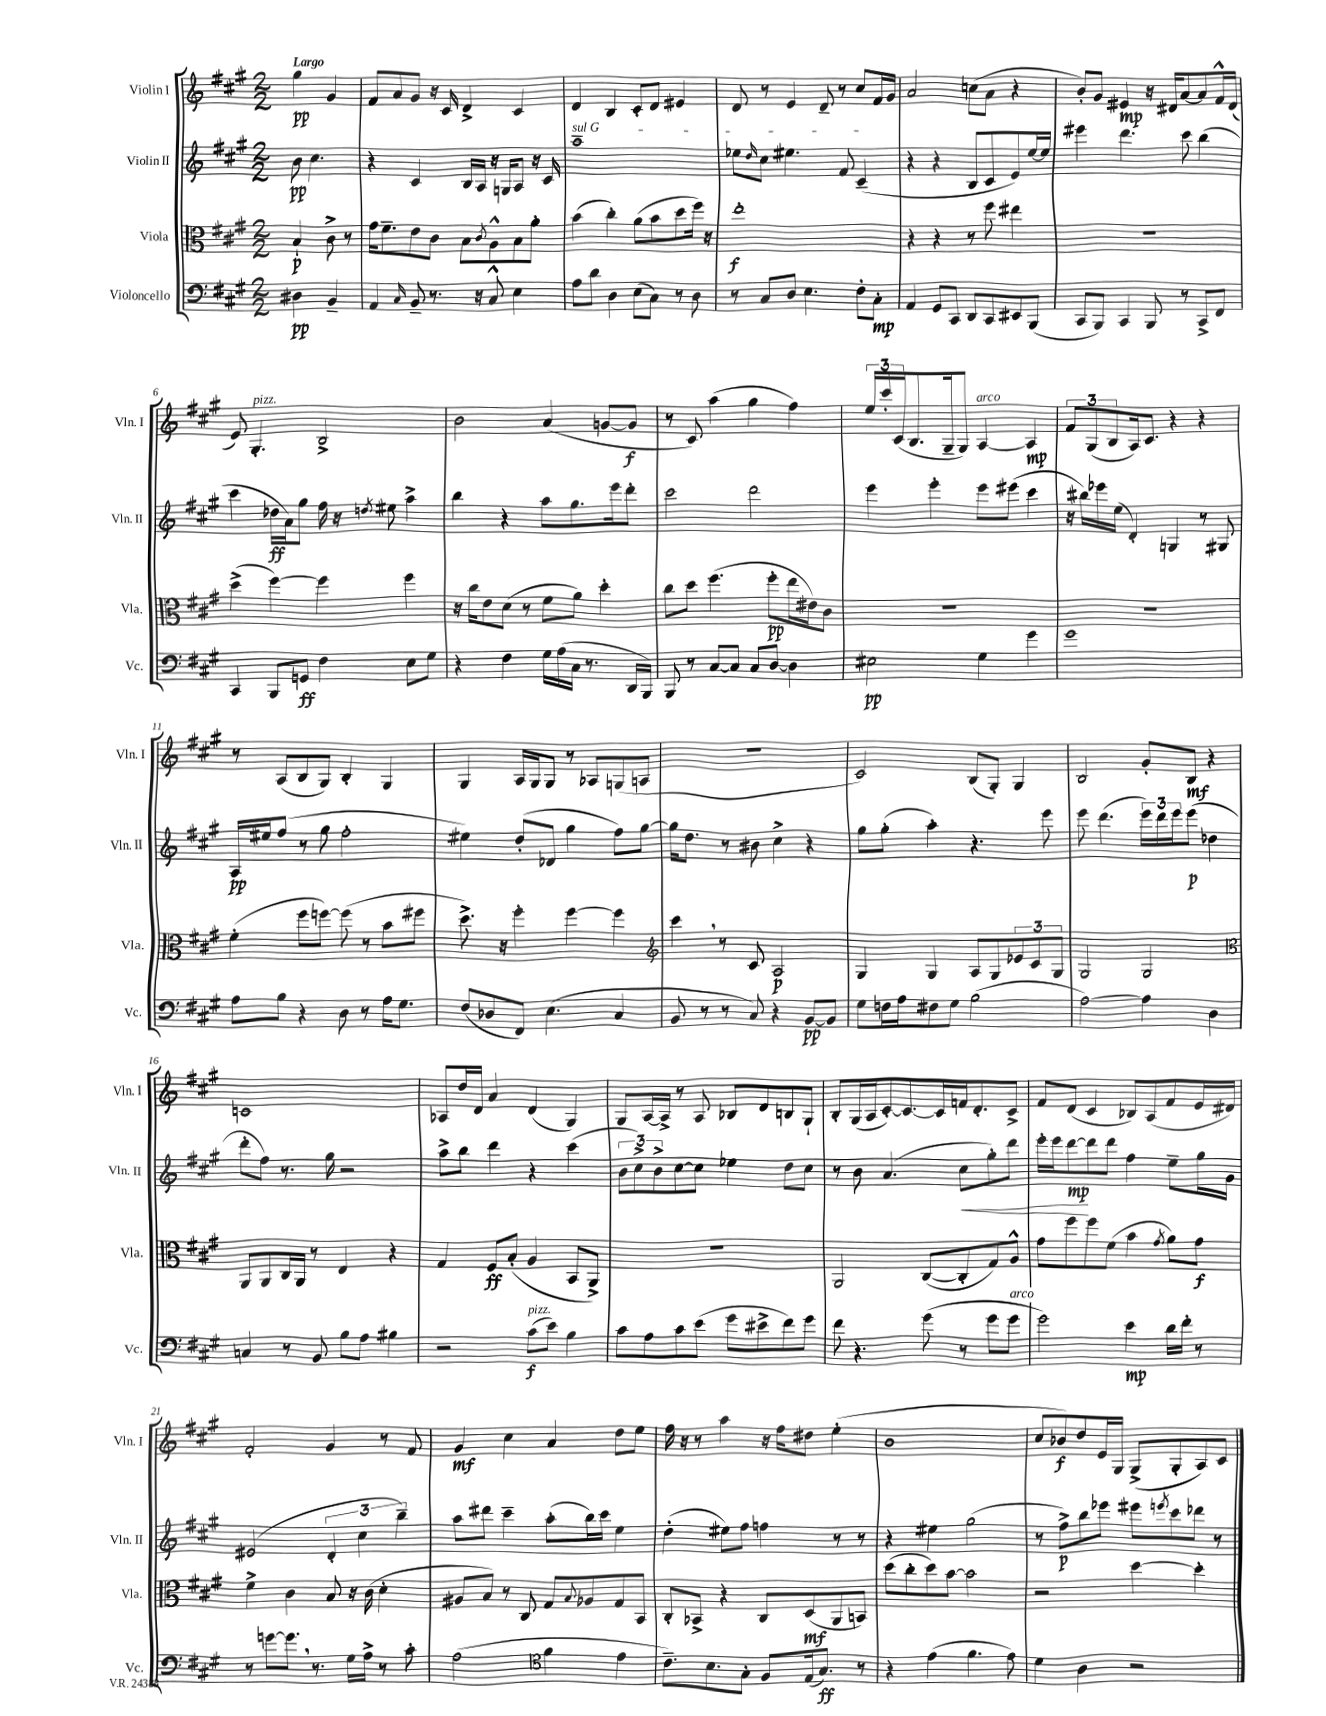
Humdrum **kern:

**kern	**kern	**kern	**kern
*staff4	*staff3	*staff2	*staff1
*clefF4	*clefC3	*clefG2	*clefG2
*k[f#c#g#]	*k[f#c#g#]	*k[f#c#g#]	*k[f#c#g#]
*M2/2	*M2/2	*M2/2	*M2/2
4D#\	4B`/	8b\	4gg#\
.	.	4.cc#\	.
4BB~/	8c#^\	.	4g#/
.	8r	.	.
=	=	=	=
4AA/	16g#\LK	4r	8f#/L
.	8.f#~\	.	.
.	.	.	8a/
16qqC#/	.	.	.
8BB~/	8e\	4c#/	8g#/J
8.r	8c#\J	.	16r
.	.	.	16c#/
.	8B\L	16B/LL	4d^/
16r	.	16A/JJ	.
.	8qc#/	.	.
8C#^^/	8A^^\	16r	.
.	.	16G/LK	.
4E\	8B\	8A/J	4c#/
.	8a'\J	16r	.
.	.	16c#/	.
=	=	=	=
8A\L	(4b\	1aa~	4d/
8d\J	.	.	.
4D\	4cc#'\)	.	4B/
(8E\L	(8a\L	.	8c#'/L
8C#\J)	8b\	.	8d/J
8r	8dd\	.	4e#/
8D\	16ff#\Jk)	.	.
.	16r	.	.
=	=	=	=
8r	1ee'	8ee-\L	8d/
.	.	16qqdd/	.
8C#/L	.	8cc#\J	8r
8D/J	.	4.ee#\	4e/
4.E\	.	.	.
.	.	.	8d~/
.	.	8f#/	8r
8F#'\L	.	(4c#~/	8cc#/L
8C#'\J	.	.	16f#/L
.	.	.	16g#/JJ
=	=	=	=
4AA/	4r	4r	2a/
8GG#/L	4r	4r	.
8CC#/J	.	.	.
8DD/L	8r	8B/L	(8cc\L
8CC#/	8ff#\	8c#/	8a\J
8EE#/	4ee#\	8e/)	4r
(8BBB/J	.	[16ee/L	.
.	.	16ee/]JJ	.
=	=	=	=
8CC#/L	1r	4eee#\	8b'/L)
8BBB/J)	.	.	8g#/J
4CC#/	.	4.ddd\	4e#/
8BBB/	.	.	16r
.	.	.	16d#/LK
8r	.	8ccc#\	[8a/
8CC#^/L	.	(4bb\	8a/]
8FF#/J	.	.	16f#^^/L
.	.	.	(16d#/JJ
=	=	=	=
4CC#/	(4dd^\	4ccc#\	8e/)
.	.	.	4.G#'/
8BBB/L	[4ff#\)	16dd-\LL	.
.	.	16a\J)	.
8GG/J	.	8gg#\J	.
4F#\	4ff#\]	16ff#\	2B^/
.	.	16r	.
.	.	8qdd/	.
.	.	8ee#\	.
8E\L	4ff#\	4aa^\	.
8G#\J	.	.	.
=	=	=	=
4r	16r	4bb\	2b\
.	16cc#\LK	.	.
.	8e\	.	.
4F#\	(8d\J	4r	.
.	8r	.	.
16G#\LL	8f#\L	8aa\L	(4a/
(16A\	.	.	.
16C#\JJ	8a\J)	8.gg#\	.
8.r	.	.	.
.	4dd'\	.	[8g/L
.	.	16eee\k	.
16DD/LL	.	8ddd'\J	8g/]J
16BBB/JJ)	.	.	.
=	=	=	=
8BBB/	8cc#\L	2ccc#\	8r
8r	8dd\J	.	8c#/)
[8C#/L	(4.ff#\	.	(4aa\
8C#/]J	.	.	.
8C#/L	.	2ddd\	4gg#\
[8D/J	8ff#'\L	.	.
4D\]	16ee\L	.	4ff#\)
.	16e#\J)	.	.
.	8c#\J	.	.
=	=	=	=
2E#\	1r	4eee\	24ee/LL
.	.	.	24ccc#'/
.	.	.	(24c#/J
.	.	.	8.B/
.	.	4eee'\	.
.	.	.	16G#~/k
.	.	.	8G#/J)
4G#\	.	8eee\L	[4A/
.	.	(8eee#\J	.
4g#\	.	4ccc#\	4A/]
=	=	=	=
1g#	1r	16r	12f#/L
.	.	16bb#\LL)	.
.	.	.	(12G#/
.	.	16eee-\	.
.	.	.	12B/
.	.	(16ee\JJ	.
.	.	4d'/)	16A/k)
.	.	.	8.c#/J
.	.	4G/	4r
.	.	8r	4r
.	.	8G#/	.
=	=	=	=
8A\L	(4f#'\	16A/LL	8r
.	.	16ee#/J	.
8B\J	.	(8ff#/J	(8A/L
4r	8ff#\L	8r	8B/
.	[8ff\J)	8gg#\	8G#/J)
8D\	(8ff\]	2ff#'\	4B'/
8r	8r	.	.
16A\LK	8b\L	.	4G#/
8.G#\J	.	.	.
.	8ff#\J	.	.
=	=	=	=
(8F#/L	8.dd^\)	4ee#\)	4G#/
8D-/	.	.	.
.	16r	.	.
8FF#/J)	4ff#'\	(8dd'/L	16A/LL
.	.	.	16G#/J
(4.E\	.	8d-/J	8G#/J
.	[4ff#\	4gg#\	8r
.	.	.	8A-/L
4C#/	4ff#\]	8ff#\L)	(8G/
.	.	[8gg#\J	8A/J
=	=	=	=
*	*clefG2	*	*
8BB/	4ccc#\	16gg#\]LK	1r
.	.	8.dd\J	.
8r	.	.	.
8r	8r	8r	.
8C#/)	8c#/	8b#\	.
4r	2A/	4cc#^\	.
[8BB/L	.	4r	.
8BB/]J	.	.	.
=	=	=	=
8G#\L	4G#/	8gg#\L	2c#/)
16F\L	.	(8gg#'\J	.
16A\J	.	.	.
8F#\	4G#/	4aa'\)	.
8G#\J	.	.	.
(2B\	8A/L	4.r	(8B/L
.	8G#/	.	8G#'/J)
.	12e-/	.	4G#/
.	12c#/	.	.
.	.	8eee\	.
.	12G#/J	.	.
=	=	=	=
[2A\)	2G#/	8eee\	2B/
.	.	(4.ddd\	.
4A\]	2G#/	24eee\LL)	8g#'/L
.	.	24ddd\	.
.	.	24eee\J	.
.	.	(8eee\J	8B/J
4D\	.	4dd-\	4r
=	=	=	=
*	*clefC3	*	*
4C/	8AA/L	8ddd'\L	1c
.	8AA/	8ff#\J)	.
8r	16C#/L	8.r	.
.	16AA/JJ	.	.
8BB/	8r	.	.
.	.	16gg#\	.
8B\L	4E/	2r	.
8A\J	.	.	.
4B#\	4r	.	.
=	=	=	=
2r	4G#/	8aa^\L	8A-/L
.	.	8bb\J	16dd/L
.	.	.	16d/JJ
.	8F#/L	4ddd\	4a/
.	(8B'/J	.	.
(8c#\L	4A/	4r	(4d/
8e\J)	.	.	.
4B\	8BB/L	(4ccc#\	4G#/)
.	8AA^/J)	.	.
=	=	=	=
8c#\L	1r	12b\L	8G#/L
.	.	12cc#^\)	.
8A\	.	.	[16A/L
.	.	12b^\	.
.	.	.	16A^/]JJ
8c#\	.	[8cc#\	8r
(8e\J	.	8cc#\]J	8A/
8g#\L	.	4ee-\	8B-/L
8e#^\	.	.	8d/
8f#\)	.	8dd\L	8B/
8g#\J	.	8cc#\J	8G#`/J
=	=	=	=
8f#\	2AA/	8r	8B'/L
4.r	.	8b\	(16G#/L
.	.	.	16A/J
.	.	(4.a/	[8c#'/)
.	.	.	8.c#/_
(8g#\	([8C#/L	.	.
.	.	.	16c#/]L
8r	8C#'/]	8cc#\L	16f/J
.	.	.	8.d'/
8g#\L	8G#/)	8gg#'\)	.
8g#\J	8A^^/J	8ddd\J	8c#^/J
=	=	=	=
2g#\)	8g#\L	16eee'\LL	8f#/L
.	.	16eee\J	.
.	8ff#\	[8ddd\	(8d/J
.	8ff#\	8ddd\]	4c#/
.	(8f#\J	8ddd\J	.
4e\	4b\	4ff#\	8B-/L)
.	.	.	(8A/
.	8qg#/	.	.
16d\LL	8a\L)	8ee~\L	8f#/
16f#'\JJ	.	.	.
8r	8g#\J	16gg#\L	16e/L
.	.	16g#\JJ	16d#/JJ)
=	=	=	=
8r	4f#^\	(2e#/	2f#'/
[8g\L	.	.	.
8.g\]J	4c#\	.	.
8.r	.	.	.
.	8B/	6d'/	4g#/
16G#\LL	16r	.	.
.	.	6cc#\	.
16A^\JJ	(16c#\	.	.
8r	4d'\	.	8r
.	.	6bb~\)	.
8c#'\	.	.	8f#/
=	=	=	=
(2A\	8A#/L	8aa\L	4g#/
.	8B/J)	8ddd#\J	.
.	8r	4ccc#~\	4cc#\
.	8C#/	.	.
*clefC4	*	*	*
4f#\	8G#/L	(8aa'\L	4a/
.	8qqB/	.	.
.	8A-/	16bb\L)	.
.	.	16ccc#\JJ	.
4e\	8G#/	4ee\	8dd\L
.	8BB/J	.	8ee\J
=	=	=	=
8.c#~\L)	8C#'/L	(4dd'\	16ff#\
.	.	.	16r
.	8BB-^/J	.	8r
8.B\	.	.	.
.	4r	8ee#\L)	4aa\
8G#'\J	.	8ff#\J	.
8F#/L	8C#/L	4ff\	16r
.	.	.	16ff#\LK
(16E/k	(8D/	.	8dd#\J
8.G#/J)	.	.	.
.	8AA/	8r	(4ee'\
8r	8BB/J)	8r	.
=	=	=	=
4r	(8dd\L	4r	1b
.	8cc#'\	.	.
(4e\	8dd\)	4ee#\	.
.	[8b\J	.	.
4.f#\	2b\]	(2gg#\	.
8e\)	.	.	.
=	=	=	=
4d\	2r	8r	8cc#/L
.	.	8ff#^\L)	8b-/)
4A\	.	8bb\	8dd/
.	.	8eee-\J	16e/L
.	.	.	16G#/JJ
2r	[4dd\	8eee#\L	(8G#^/L
.	.	8qeee/	.
.	.	8ccc#\	8G#'/
.	4dd'\]	8ddd-\J	8A/)
.	.	8r	8c#/J
==	==	==	==
*-	*-	*-	*-
